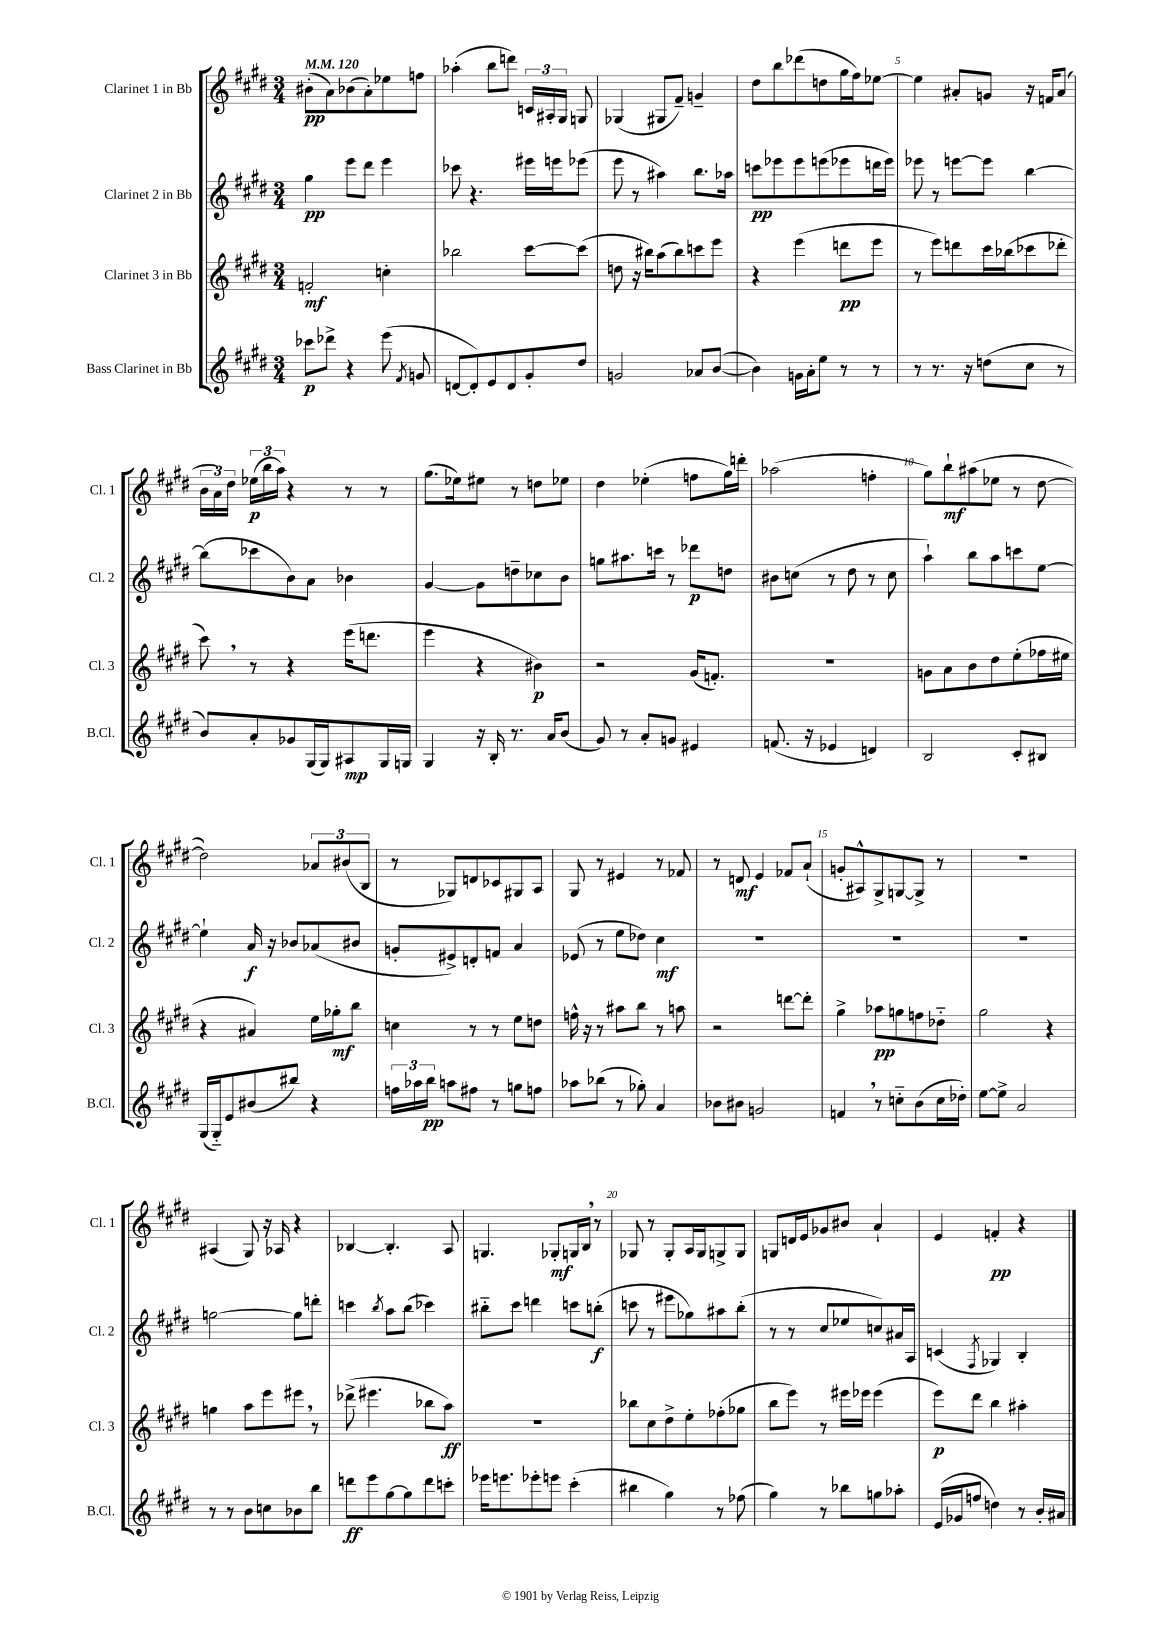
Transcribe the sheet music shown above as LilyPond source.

<<
\new StaffGroup <<
\new Staff = "s0" \with { instrumentName = "Clarinet 1 in Bb" shortInstrumentName = "Cl. 1" } {
    \clef treble \key e \major \numericTimeSignature \time 3/4 \tempo 4 = 120
    \autoBeamOff bis'8[-.\pp( a'8) bes'8( a'8-.) ees''8 f''8] |
    aes''4-.( b''8[ d'''8]) \tuplet 3/2 { c'16[ ais16-. gis16] } g8 |
    ges4( gis8[ fis'8]--) g'4-- |
    dis''8[ b''8 des'''8( d''8 gis''16 fis''16) ees''8]~ |
    ees''4 ais'8[-. g'8] r16 f'16[ ais'8]( |
    \tuplet 3/2 { b'16[ a'16) dis''16] } \tuplet 3/2 { ees''16[\p( b''16 a''16]) } r4 r8 r8 |
    gis''8.[( ees''16) eis''8] r8 d''8[ ees''8] |
    dis''4 ees''4-.( f''8[ gis''16) d'''16]-. |
    aes''2( f''4-. |
    gis''8[) b''8-!\mf ais''8( ees''8] r8 dis''8~ |
    dis''2) \tuplet 3/2 { aes'8[ bis'8( b8] } |
    r8 ges8[) d'8 ces'8 gis8 a8] |
    gis8 r8 eis'4 r8 fes'8 |
    r8 d'8\mf e'4 fes'8[ a'8]-!( |
    g'8[-. ais8-^) gis8-> g8~ g8]-> r8 |
    R2. |
    ais4( gis8) r16 aes16 r4 |
    bes4~ bes4.-. a8 |
    g4. ges8[-.\mf g16 b16] \breathe r8 |
    ges8 r8 ges8[-. a16 ges16 g8-> g8] |
    g8[ d'16 e'16 ges'8 bis'8] a'4-! |
    e'4 f'4-.\pp r4 \bar "|." |
}
\new Staff = "s1" \with { instrumentName = "Clarinet 2 in Bb" shortInstrumentName = "Cl. 2" } {
    \clef treble \key e \major \numericTimeSignature \time 3/4
    \autoBeamOff gis''4\pp e'''8[ dis'''8] e'''4 |
    ces'''8 r4. eis'''16[ e'''16 ees'''8]( |
    e'''8 r8 ais''4) b''8.[ aes''16] |
    c'''8[\pp ees'''8 ees'''8 e'''8( ees'''8 d'''16 ees'''16]) |
    ees'''8 r8 e'''8[~ e'''8] b''4~ |
    b''8[( ces'''8 b'8) a'8] bes'4 |
    gis'4~ gis'8[ d''8-- ces''8 b'8] |
    g''8[ ais''8. c'''16] r8 des'''8[\p d''8] |
    bis'8[ c''8]( r8 dis''8 r8 c''8 |
    a''4-!) b''8[ a''8 c'''8 e''8]~ |
    e''4-! a'16\f r16 bes'8[ aes'8( bis'8] |
    g'8[-. eis'8->) d'8-. f'8] a'4 |
    ees'8( r8 e''8[ des''8]) cis''4\mf |
    R2. |
    R2. |
    R2. |
    g''2~ g''8[ d'''8]-. |
    c'''4 \acciaccatura { b''8 } a''8[ b''8]( ces'''4) |
    bis''8[-_ cis'''8] d'''4 c'''8[ b''8]-.\f( |
    c'''8 r8 eis'''8[ ges''8) ais''8 b''8]-.( |
    r8 r8 cis''8[ ees''8 c''8) ais'16 a16] |
    c'4( \acciaccatura { fis8 } ges4) b4-. \bar "|." |
}
\new Staff = "s2" \with { instrumentName = "Clarinet 3 in Bb" shortInstrumentName = "Cl. 3" } {
    \clef treble \key e \major \numericTimeSignature \time 3/4
    \autoBeamOff f'2-.\mf c''4-. |
    bes''2 cis'''8[~ cis'''8]( |
    d''8 r16 bis''16[) a''8( bis''8) c'''8 e'''8] |
    r4 e'''4( d'''8[\pp e'''8] |
    r8 e'''8[) d'''8 cis'''16 bes''16( ces'''8 des'''8]-. |
    cis'''8) \breathe r8 r4 e'''16[( d'''8.] |
    e'''4 r4 bis'4\p) |
    r2 gis'16[( f'8.]-.) |
    R2. |
    g'8[ a'8 b'8 dis''8 e''8-.( fes''16 eis''16] |
    r4 ais'4) e''16[ ges''16-.\mf b''8] |
    c''4 r8 r8 e''8[ d''8] |
    f''16-^ r16 r8 ais''8[ b''8] r8 a''8 |
    r2 d'''8[~ d'''8]-. |
    gis''4-> aes''8[\pp g''8 f''8 des''8]-_ |
    gis''2 r4 |
    g''4 a''8[ e'''8 eis'''8] \breathe r8 |
    des'''8->( eis'''4. bes''8[ a''8]\ff) |
    R2. |
    bes''8[ cis''8 dis''8-> e''8-. fes''8-.( ges''8] |
    b''8[ e'''8]) r8 eis'''16[ ees'''16] ees'''4( |
    e'''8[\p) dis'''8] b''4 ais''4-. \bar "|." |
}
\new Staff = "s3" \with { instrumentName = "Bass Clarinet in Bb" shortInstrumentName = "B.Cl." } {
    \clef treble \key e \major \numericTimeSignature \time 3/4
    \autoBeamOff ces'''8[\p des'''8]-> r4 e'''8( \acciaccatura { fis'8 } g'8 |
    d'8[~ d'8-.) e'8 d'8 gis'8-. dis''8] |
    g'2 aes'8[ b'8]~( |
    b'4) g'16[ a'16-. e''8] r8 r8 |
    r8 r8. r16 d''8[( cis''8] r8 |
    b'8[) a'8-. ges'8 gis16( gis16) ais8\mp gis16 g16] |
    gis4 r16 b16-. r8. a'16[ b'8]( |
    gis'8) r8 a'8[-. g'8] eis'4 |
    f'8.( r16 ees'4 d'4) |
    b2 cis'8[-. bis8] |
    gis16[( gis16-_) e'8 bis'8( bis''8]) r4 |
    \tuplet 3/2 { f''16[ aes''16 b''16]\pp } a''8[ fis''8] r8 g''8[ f''8] |
    aes''8[ bes''8]( r8 ges''8-.) a'4 |
    bes'8[ bis'8] g'2 |
    f'4 \breathe r8 c''8[-_ b'8( c''16 des''16]-.) |
    e''8[~ e''8]-> a'2 |
    r8 r8 b'8[ c''8 bes'8 b''8] |
    d'''8[\ff e'''8 gis''8~ gis''8 d'''8 c'''8]-. |
    ees'''16[ e'''8. ees'''8-. e'''8] cis'''4-.( |
    bis''4 gis''4) r8 fes''8( |
    gis''4) r8 bes''8[ g''8 aes''8]-. |
    e'16[( ges'16 f''8] d''4) r8 b'16[-. ais'16] \bar "|." |
}
>>
>>
\layout { \context { \Score \override BarNumber.break-visibility = ##(#f #t #t) barNumberVisibility = #(every-nth-bar-number-visible 5) } }
